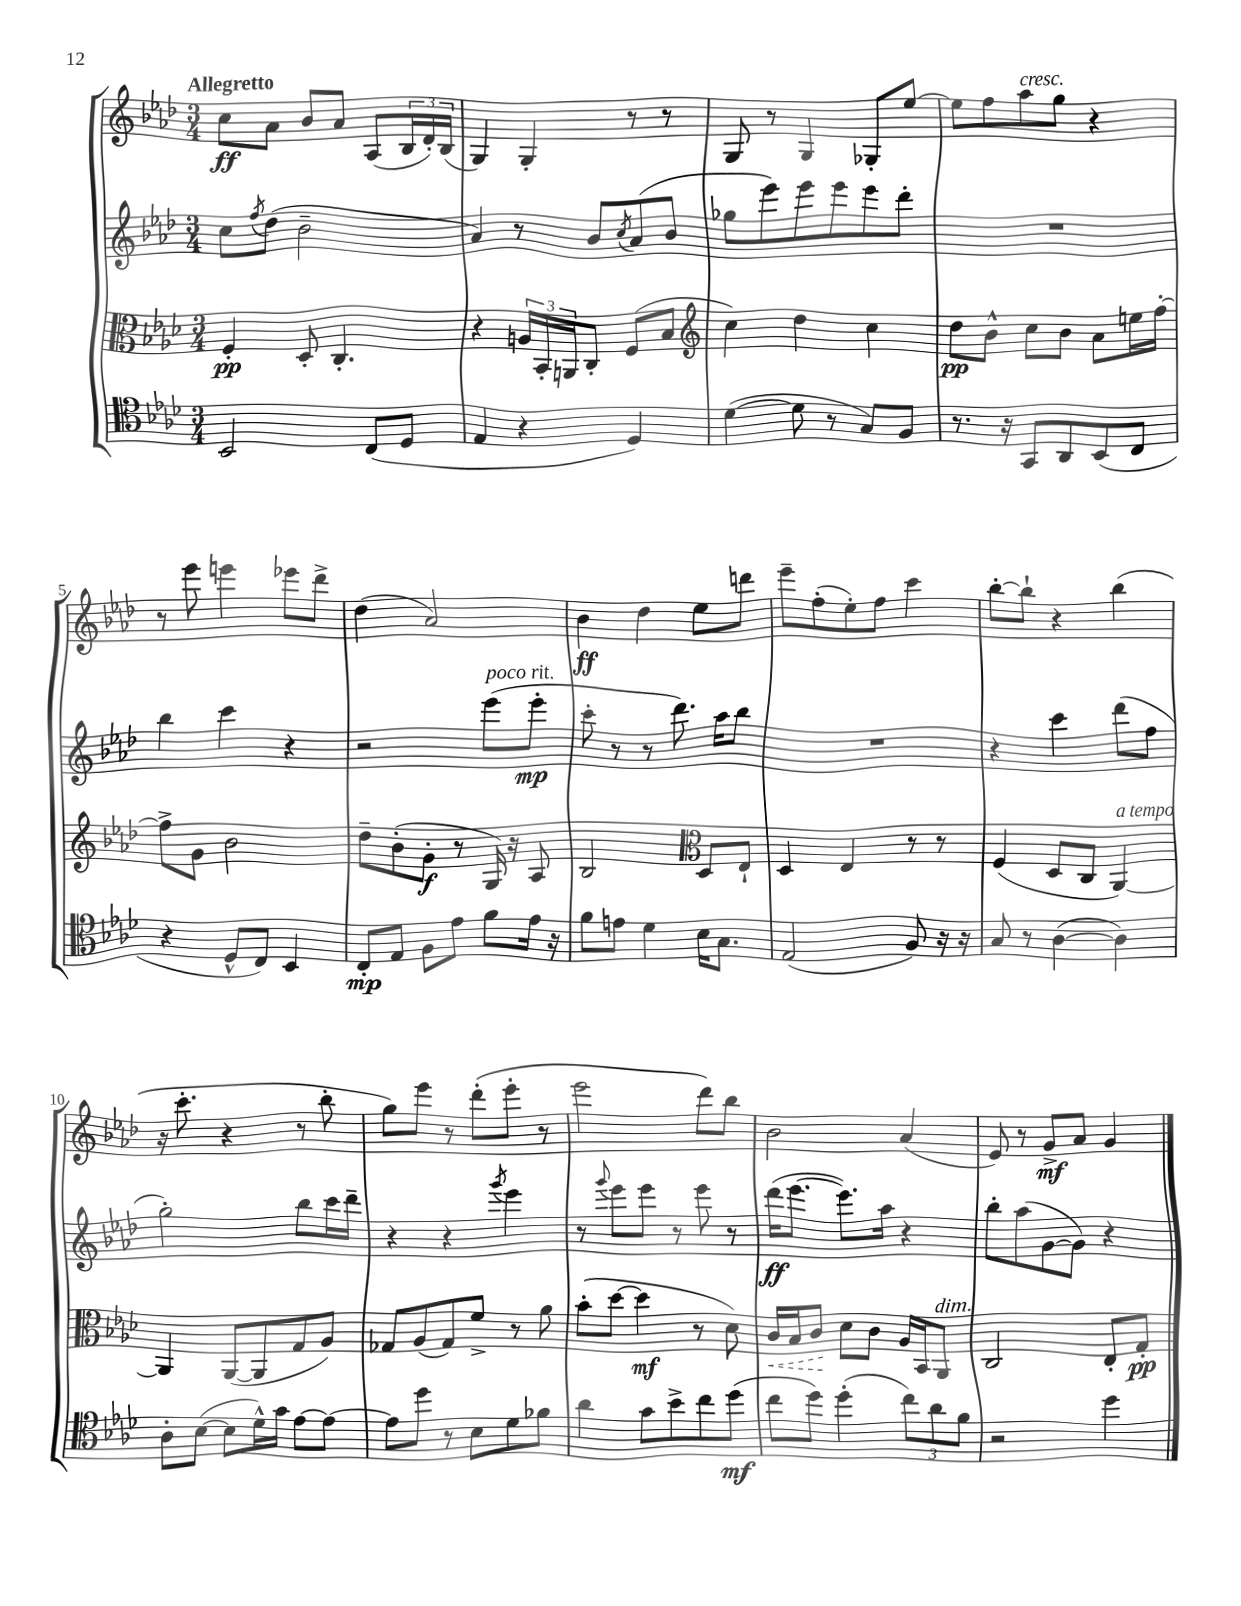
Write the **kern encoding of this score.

**kern	**kern	**kern	**kern
*staff4	*staff3	*staff2	*staff1
*clefC4	*clefC3	*clefG2	*clefG2
*k[b-e-a-d-]	*k[b-e-a-d-]	*k[b-e-a-d-]	*k[b-e-a-d-]
*M3/4	*M3/4	*M3/4	*M3/4
2BB-/	4F'/	8cc\L	8cc\L
.	.	8qff/	.
.	.	(8dd-\J	8a-\J
.	8D-'/	2b-~\	8b-/L
.	4.C'/	.	8a-/J
(8C/L	.	.	(8A-/L
8D-/J	.	.	24B-/L
.	.	.	24d-'/)
.	.	.	(24B-/JJ
=	=	=	=
4E-/	4r	4a-/)	4G/)
4r	24A/LL	8r	4G'/
.	24BB-'/	.	.
.	24AA/J	.	.
.	8C'/J	8b-/L	.
.	.	8qcc/	.
4D-/)	(8F/L	(8a-/	8r
.	8B-/J	8b-/J	8r
=	=	=	=
*	*clefG2	*	*
([4d-\	4cc\)	8gg-\L	8G/
.	.	8eee-\)	8r
8d-\]	4dd-\	8eee-\	4G/
8r	.	8eee-\	.
8G/L)	4cc\	8eee-\	8G-'/L
8F/J	.	8ddd-'\J	[8ee-/J
=	=	=	=
8.r	8dd-\L	2.r	8ee-\]L
.	8b-^^\J	.	8ff\
16r	.	.	.
8GG/L	8cc\L	.	8aa-\
8AA-/	8b-\J	.	8gg\J
(8BB-/	8a-\L	.	4r
8C/J	16ee\L	.	.
.	[16ff'\JJ	.	.
=	=	=	=
4r	8ff^\]L	4bb-\	8r
.	8g\J	.	8eee-\
8D-^^/L	2b-\	4ccc\	4eee\
8C/J)	.	.	.
4BB-/	.	4r	8eee-\L
.	.	.	8ddd-^\J
=	=	=	=
8C'/L	8dd-~\L	2r	(4dd-\
8E-/J	(8b-'\	.	.
8F\L	8g'\J	.	2a-/)
8e-\J	8r	.	.
8f\L	16G/)	(8eee-\L	.
.	16r	.	.
16e-\Jk	8A-/	8eee-'\J	.
16r	.	.	.
=	=	=	=
8f\L	2B-/	8ccc'\	4b-\
8e\J	.	8r	.
4d-\	.	8r	4dd-\
.	.	8.ddd-\)	.
*	*clefC3	*	*
16B-\LK	8D-/L	.	8ee-\L
8.G\J	.	16aa-\LK	.
.	8E-`/J	8bb-\J	8ddd\J
=	=	=	=
(2E-/	4D-/	2.r	8eee-~\L
.	.	.	(8ff'\
.	4E-/	.	8ee-'\)
.	.	.	8ff\J
8F/)	8r	.	4ccc\
16r	8r	.	.
16r	.	.	.
=	=	=	=
8G/	(4F/	4r	[8bb-'\L
8r	.	.	8bb-`\]J
([4A-\	8D-/L	4ccc\	4r
.	8C/J	.	.
4A-\])	[4AA-/)	(8ddd-\L	(4bb-\
.	.	8ff\J	.
=	=	=	=
8A-'\L	4AA-/]	2gg'\)	16r
.	.	.	8.ccc'\
([8B-\J	.	.	.
8B-\]L	([8AA-/L	.	4r
16d-^^\L)	8AA-/]	.	.
16g\JJ	.	.	.
[8e-\L	8G/	8bb-\L	8r
8e-\_J	8A-/J)	16ccc\L	8bb-'\
.	.	16ddd-~\JJ	.
=	=	=	=
8e-\]L	8G-/L	4r	8gg\L)
8dd-\J	(8A-/	.	8eee-\J
8r	8G-/)	4r	8r
8B-\L	8f^/J	.	(8ddd-'\L
.	.	8qggg/	.
8d-\	8r	4eee-\	8eee-'\J
8f-\J	8a-\	.	8r
=	=	=	=
4a-\	(8b-'\L	8r	2eee-\
.	.	8qqggg/	.
.	[8dd-\J	8eee-\L	.
8g\L	4dd-\]	8eee-\J	.
8b-^\	.	8r	.
8cc\	8r	8eee-\	8ddd-\L)
(8dd-\J	8d-\)	8r	8bb-\J
=	=	=	=
8cc\L	16c/LL	(16ddd-\LK	2b-\
.	16B-/J	[8.eee-\J	.
8dd-\J)	8c/J	.	.
(4dd-'\	8d-\L	8.eee-\]L)	.
.	8c\J	.	.
.	.	16aa-\Jk	.
12cc\L)	16A-/LL	4r	(4a-/
.	16BB-/J	.	.
12a-\	.	.	.
.	8AA-/J	.	.
12f\J	.	.	.
=	=	=	=
2r	2C/	8bb-'\L	8e-/)
.	.	(8aa-\	8r
.	.	[8g\	8g^/L
.	.	8g\]J)	8a-/J
4dd-\	8E-'/L	4r	4g/
.	8G'/J	.	.
==	==	==	==
*-	*-	*-	*-
